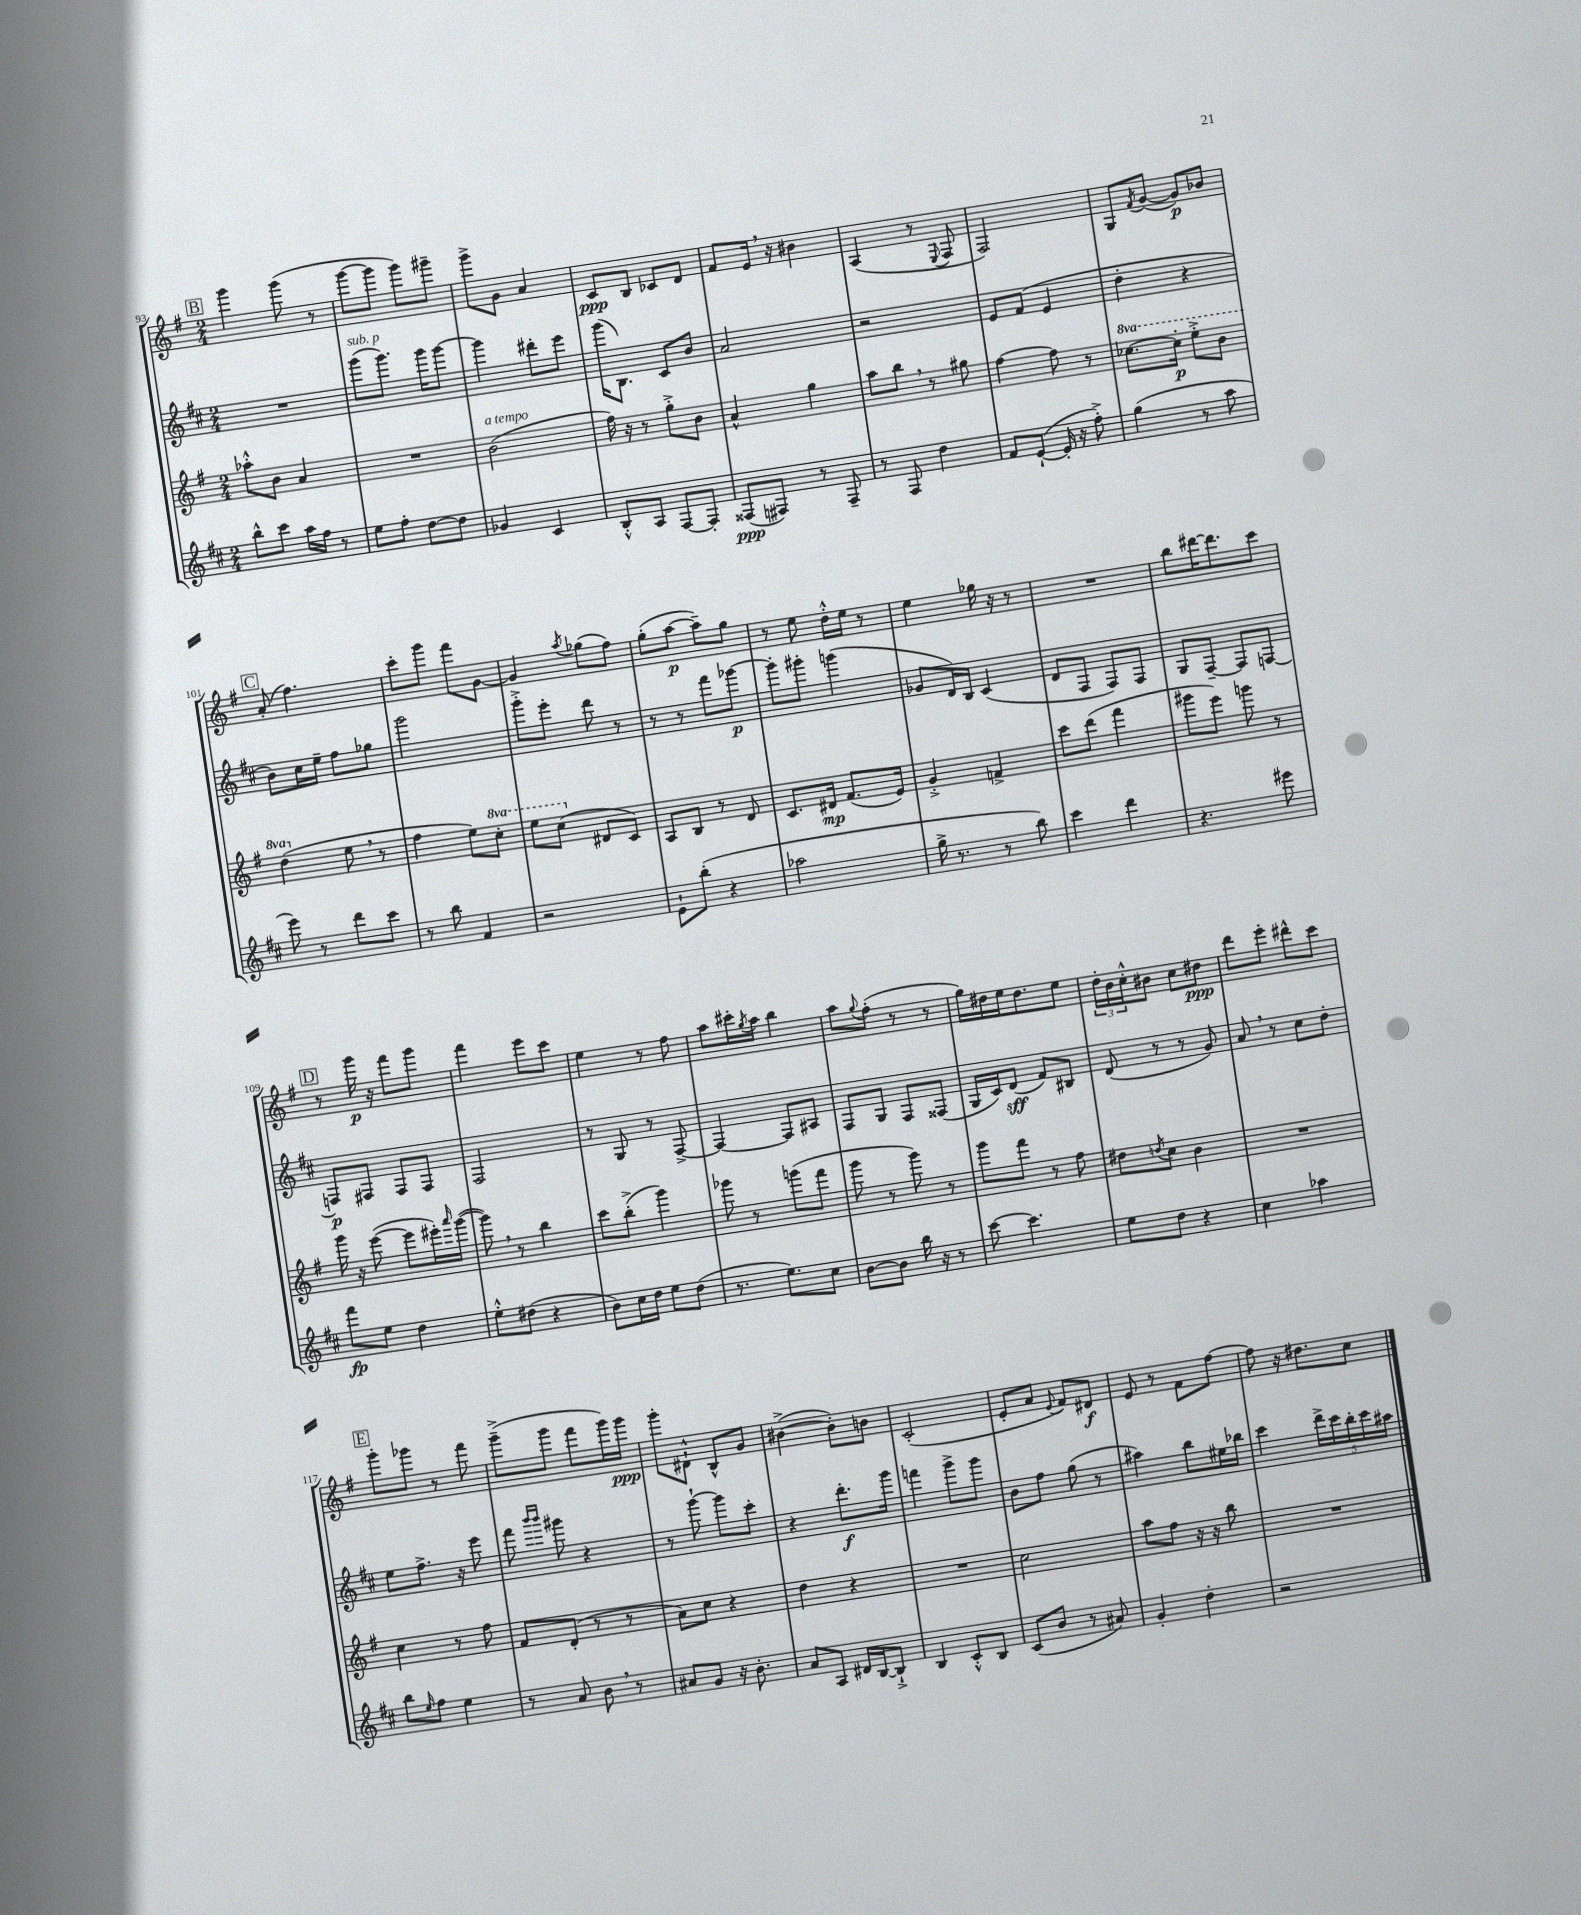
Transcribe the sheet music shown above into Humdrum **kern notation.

**kern	**kern	**kern	**kern
*staff4	*staff3	*staff2	*staff1
*clefG2	*clefG2	*clefG2	*clefG2
*k[f#c#]	*k[f#]	*k[f#c#]	*k[f#]
*M2/4	*M2/4	*M2/4	*M2/4
8bb^^\L	8aa-'^^\L	2r	4ggg\
8ccc#\J	8b\J	.	.
16aa\LL	4a/	.	(8ggg\
16ff#\JJ	.	.	.
8r	.	.	8r
=	=	=	=
8ee\L	2r	(8ggg\L	[8ggg\L
8ff#'\J	.	8.ggg\J)	8ggg\]J
[8dd\L	.	.	8ggg\L)
.	.	16ggg\LK	.
8dd\]J	.	[8ggg\J	8ggg#~\J
=	=	=	=
4g-/	(2b\	4ggg\]	8ggg^\L
.	.	.	8g\J
4c#/	.	8ddd#'\L	4a/
.	.	8eee\J	.
=	=	=	=
8B'^^/L	16ff#\)	(16ggg\LK	8c/L
.	16r	8.B\J)	.
8A/J	8r	.	8B/J
[8F#/L	8gg'^\L	8c#/L	8c-/L
8F#'/]J	8b\J	8b/J	8d/J
=	=	=	=
(8F##/L	4a^^/	2a/	8f#/L
8F#/J)	.	.	16e/Jk
.	.	.	16r
8r	4gg\	.	4b#\
8F#~/	.	.	.
=	=	=	=
8r	8aa\L	2r	(4A/
8F#/	8bb\J	.	.
4dd\	8r	.	8r
.	.	.	8qqE/
.	8gg#\	.	8F#/
=	=	=	=
8f#/L	[4ff#\	8e/L	2F#/)
([8e`/J	.	(8f#/J	.
16e'/]	8ff#\]	4e/	.
16r	.	.	.
8ff#'^\)	8r	.	.
=	=	=	=
(4gg\	[8.ccc-\L	4dd'\	8G/L
.	.	.	8qf#/
.	.	.	([8g/J
.	16ccc-'\]Jk	.	.
8r	8eee'^\L	4r	8g/]L)
8aa\	8bb\J	.	8b-/J
=	=	=	=
8eee\)	(4ddd\	8b\L)	(8a'/
8r	.	16cc#\L	4.ff#\)
.	.	16ee~\JJ	.
8ddd\L	8ee\	8ff#\L	.
8ccc#\J	8r	8gg-\J	.
=	=	=	=
8r	4ff#\	2ggg\	8ccc'\L
8bb\	.	.	8ggg\J
4f#/	8ee\L)	.	8fff#\L
.	8ccc'\J	.	[8g\J
=	=	=	=
2r	8eee\L	8ggg'^\L	4g/]
.	(8ccc\J	8eee'\J	.
.	.	.	8qaa/
.	8d#/L	8ddd\	(8gg-\L
.	8c/J)	8r	8ff#\J)
=	=	=	=
8e`\L	8A/L	8r	(8gg'\L
(8bb'\J	8B/J	8r	[8aa\J
4r	8r	8fff#\L	8aa~\]L)
.	8d/	[8ggg-\J	8gg\J
=	=	=	=
2aa-\	8.c/L	8ggg-'\]L	8r
.	.	8ggg#'\J	8ee\
.	16d#/Jk	.	.
.	(8.f#/L	(4ggg\	16dd'^^\LL
.	.	.	16ee\JJ
.	.	.	8r
.	16e/Jk)	.	.
=	=	=	=
16gg^\	4g'^/	8g-/L	4ee\
8.r	.	.	.
.	.	16d/L)	.
.	.	16B/JJ	.
8r	4f^/	(4c#/	16gg-\
.	.	.	16r
8bb\)	.	.	8r
=	=	=	=
4ccc#\	8ccc\L	8d/L	2r
.	(8ddd\J	8F#/J	.
4ddd\	4fff#\	8F#/L)	.
.	.	8F#/J	.
=	=	=	=
4.r	8ggg#\L	8G/L	8bb\L
.	8eee\J)	[8F#~/J	[16ddd#\K
.	.	.	8.ddd#\]
.	8ggg\	8F#/]L	.
8eee#\	8r	[8F/J	8ccc\J
=	=	=	=
8fff#\L	16ggg\	8F/]L	8r
.	16r	.	.
8ee\J	([8eee\	8F#/J	16ggg\
.	.	.	16r
4dd\	8eee\]L	8F#/L	8fff#\L
.	16eee#'\L)	8F#/J	8ggg\J
.	16qqaaa/	.	.
.	([16ggg\JJ	.	.
=	=	=	=
8ee'^^\L	8ggg\])	2F#/	4fff#\
(8dd#\J	8r	.	.
4r	4bb\	.	8eee\L
.	.	.	8ccc\J
=	=	=	=
8b\L)	8ccc\L	8r	4ee\
16cc#\L	(8bb'^\J	8G/	.
16dd\JJ	.	.	.
8ee\L	4ggg\)	8r	8r
(8dd\J	.	[8F#^/	8ff#\
=	=	=	=
8.r	8ggg-\	4F#/_	8aa\L
.	8r	.	16ccc#'\L
.	.	.	8qgg/
8.ee\L)	.	.	16aa\JJ
.	(8ggg\L	8F#/]L	4bb\
8cc#\J	8fff#\J	8A#/J	.
=	=	=	=
[8b\L	8ggg\	8F#/L	8aa\L
.	.	.	8qqgg/
8b\]J	8r	8G/J	(8ff#'\J
16bb\	8ggg\)	8F#/L	8r
16r	.	.	.
8r	8r	(8F##/J	8r
=	=	=	=
[8ccc#\	8ggg\L	16G/LL	16gg\LL)
.	.	16c#/J)	16dd#\
4.ccc#\]	8fff#\J	(8d/J	16ee\J
.	.	.	8.dd#\
.	8r	8f#/L)	.
.	8ff#\	8B#/J	8ee\J
=	=	=	=
8ee\L	8dd#\L	(8d/	24dd'\LL
.	.	.	24b\
.	.	.	24cc'^^\J
.	8qdd/	.	.
8dd\J	8cc\J	8r	8b#\J
4r	4b\	8r	8cc\L
.	.	8g/)	8dd#\J
=	=	=	=
4cc#\	2r	8a/	8ddd\L
.	.	8r	8eee'\J
4aa-\	.	8cc#\L	8ddd#^^\L
.	.	8dd'\J	8ccc\J
=	=	=	=
8bb\L	4cc\	8ee\L	8ggg'\L
16qqee/	.	.	.
8ff#\J	.	8.ff#^\J	8ggg-\J
4ee\	8r	.	8r
.	.	16r	.
.	8ff#\	8eee\	8fff#\
=	=	=	=
8r	8f#/L	8fff#\	(8ggg~^\L
.	.	16qqbbb/LL	.
.	.	16qqbbb/JJ	.
8a/	(8d'/J	8ggg#\	8ggg\J
8b\	8r	4r	8fff#\L
8r	8r	.	16ggg\L)
.	.	.	16ggg\JJ
=	=	=	=
8a#/L	8a\L)	8r	8ggg'\L
8g/J	8cc\J	[8ggg`\	8d#`^^\J
16r	4r	8ggg\]L	8B^^/L
8.b'\	.	.	.
.	.	8ccc#'\J	8g/J
=	=	=	=
8a/L	4dd\	4r	([4b#^\
8A/J	.	.	.
16d#/LL	4r	8.ddd'\L	8b#'\]L)
[16B/J	.	.	.
8B`^/]J	.	.	8b\J
.	.	16ggg\Jk	.
=	=	=	=
4B/	2r	4fff\	(2c'/
8c#'^^/L	.	8ggg^\L	.
8B/J	.	8ggg\J	.
=	=	=	=
(8c#/L	2cc\	8b\L	8e'/L
8b/J	.	8ff#\J	8a/J
.	.	.	8qqe/
8r	.	(8gg\	8f#/L)
8a#/)	.	8r	8d#/J
=	=	=	=
4g'/	8aa\L	4aa#\)	8e/
.	8ff#\J	.	8r
4dd'\	16r	8bb\L	8f#\L
.	16r	.	.
.	8bb\	16ee#\L	[8ff#\J
.	.	16bb-\JJ	.
=	=	=	=
2r	2r	4ccc#\	8ff#\]
.	.	.	16r
.	.	.	8.dd#\L
.	.	20ddd^\LL	.
.	.	20ccc#\	.
.	.	20bb'\	.
.	.	.	8cc\J
.	.	20ccc#\	.
.	.	20aa#\JJ	.
==	==	==	==
*-	*-	*-	*-
